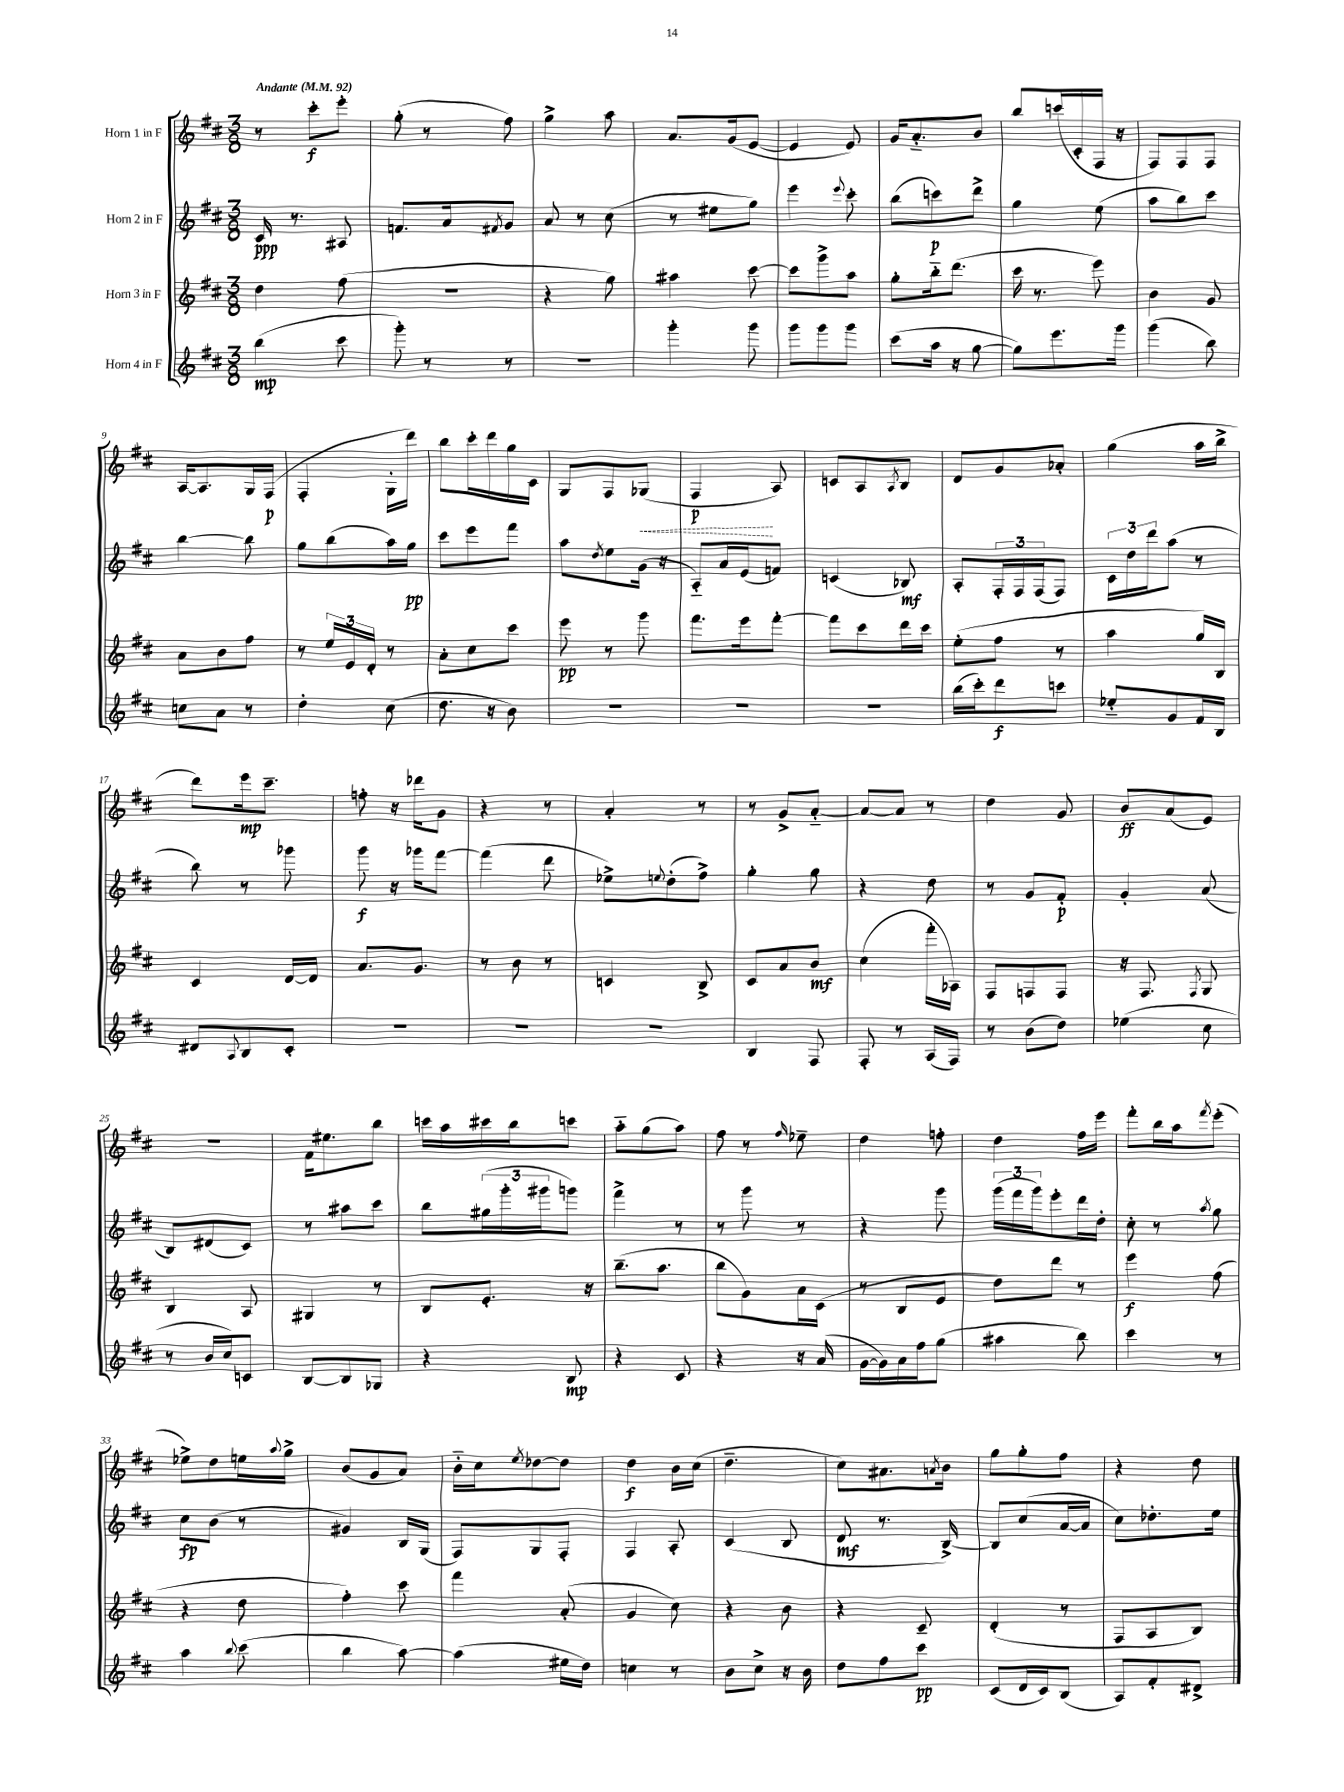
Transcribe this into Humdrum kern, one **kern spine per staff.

**kern	**kern	**kern	**kern
*staff4	*staff3	*staff2	*staff1
*clefG2	*clefG2	*clefG2	*clefG2
*k[f#c#]	*k[f#c#]	*k[f#c#]	*k[f#c#]
*M3/8	*M3/8	*M3/8	*M3/8
*MM92	*MM92	*MM92	*MM92
(4bb\	4dd\	16c#/	8r
.	.	8.r	.
.	.	.	8ccc#'\L
8ccc#\	(8ff#\	8A#/	8eee'\J
=	=	=	=
8ggg'\)	4.r	8.f/L	(8gg'\
8r	.	.	8r
.	.	16a/k	.
.	.	8qf#/	.
8r	.	8g/J	8ff#\)
=	=	=	=
4.r	4r	8a/	4gg^\
.	.	8r	.
.	8gg\)	(8cc#\	8aa\
=	=	=	=
4ggg'\	4aa#\	8r	8.a/L
.	.	8ee#\L	.
.	.	.	(16g/k
8ggg\	[8ccc#\	8gg\J)	[8e/J
=	=	=	=
8ggg\L	8ccc#\]L	4eee\	4e/]
8ggg\	8ggg^\	.	.
.	.	8qqeee/	.
8ggg\J	8aa\J	8ccc#'\	8e/)
=	=	=	=
(8ccc#\L	8gg'\L	(8bb\L	16g/LK
.	.	.	8.a'~/
16aa\Jk	16bb'~\k	8ccc\)	.
16r	(8.ddd\J	.	.
[8gg\	.	8ddd^\J	8b/J
=	=	=	=
8gg\]L)	16ccc#\	4gg\	8bb/L
.	8.r	.	.
8.eee\	.	.	(16ccc/L
.	.	.	16c#'/
.	8eee\)	(8ee\	16F#/JJ
16ggg\Jk	.	.	16r
=	=	=	=
(4ggg\	4b\	8aa\L	8F#/L)
.	.	8bb\)	8F#/
8bb\)	8g/	8ccc#\J	8F#/J
=	=	=	=
8cc\L	8a\L	[4bb\	[16A/LK
.	.	.	8.A/]
8a\J	8b\	.	.
8r	8ff#\J	8bb\]	16G/L
.	.	.	(16F#/JJ
=	=	=	=
4dd'\	8r	8gg\L	4F#'/
.	24ee/LL	(8bb\	.
.	24e/	.	.
.	24d'/JJ	.	.
(8cc#\	8r	16aa\L)	16G'\LL
.	.	16gg\JJ	16ddd\JJ)
=	=	=	=
8.dd\	8a'\L	8ccc#\L	8bb\L
.	8cc#\	8eee\	16ccc#'\L
16r	.	.	16ddd\
8b\)	8ccc#\J	8fff#\J	16gg\
.	.	.	16c#\JJ
=	=	=	=
4.r	8eee\	8aa\L	8G/L
.	.	8qdd/	.
.	8r	8ee\	8F#/
.	8ggg\	(16g\Jk	(8G-/J
.	.	16r	.
=	=	=	=
4.r	8.fff#\L	8A'~/L)	4F#/
.	.	16a/L	.
.	16eee\k	(16e/J	.
.	[8fff#'\J	8f/J)	8A/)
=	=	=	=
4.r	8fff#\]L	(4c/	8c/L
.	8ccc#\	.	8A/
.	.	.	8qA/
.	16ddd\L	8B-/)	8B/J
.	16ccc#\JJ	.	.
=	=	=	=
(16bb\LL	(8ee'\L	8A'/L	8d/L
16ccc#'\J)	.	.	.
8ddd\	8ff#\J	24F#'/L	8g/
.	.	24F#/	.
.	.	(24F#/J	.
8ccc\J	8r	8F#/J)	8a-'/J
=	=	=	=
8ee-'~/L	4aa\	24c#\LL	(4gg\
.	.	24dd\	.
.	.	24ddd\J	.
8g/	.	(8aa\J	.
16f#/L	16gg/LL)	8r	16aa\LL
16B/JJ	16B/JJ	.	16bb^\JJ
=	=	=	=
8d#/L	4c#/	8bb\)	8ddd\L)
8qqA/	.	.	.
8B/	.	8r	16eee\k
.	.	.	8.ccc#~\J
8c#'/J	[16d/LL	8ggg-\	.
.	16d/]JJ	.	.
=	=	=	=
4.r	8.a/L	8ggg\	8ff'\
.	.	16r	16r
.	8.g/J	16ggg-\LK	16ddd-\LK
.	.	[8fff#\J	8g\J
=	=	=	=
4.r	8r	(4fff#\]	4r
.	8b\	.	.
.	8r	8ddd\	8r
=	=	=	=
4.r	4c/	8ee-^\L)	4a'/
.	.	8qqee/	.
.	.	(8dd'\	.
.	8B^/	8ff#^\J)	8r
=	=	=	=
4B/	8c#/L	4gg'\	8r
.	8a/	.	8g^/L
8F#/	8b/J	8gg\	[8a'~/J
=	=	=	=
8F#'/	(4cc#\	4r	8a/_L
8r	.	.	8a/]J
(16A/LL	16fff#'\LL	8dd\	8r
16F#/JJ)	16A-\JJ)	.	.
=	=	=	=
8r	8F#/L	8r	4dd\
(8b\L	8F/	8g/L	.
8dd\J)	8F/J	8f#'/J	8g/
=	=	=	=
(4ee-\	16r	4g'/	8b/L
.	8.F#/	.	.
.	.	.	(8a/
.	8qF#/	.	.
8cc#\	8G/	(8a/	8e/J)
=	=	=	=
8r	4B/	8B/L)	4.r
16b/LL	.	(8d#/	.
16cc#/J)	.	.	.
8c/J	8A/	8c#/J)	.
=	=	=	=
[8B/L	4G#/	8r	16f#\LK
.	.	.	8.ee#\
8B/]	.	8aa#\L	.
8G-/J	8r	8ccc#\J	8bb\J
=	=	=	=
4r	8B/L	8bb\L	16ccc\LL
.	.	.	16aa\
.	8.e'/J	(24gg#\L	16ccc#\
.	.	24ggg'\	.
.	.	.	16bb\J
.	.	24ggg#\J	.
8B/	.	8ggg\J)	8ccc\J
.	16r	.	.
=	=	=	=
4r	(8.bb~\L	4fff#^\	8aa'~\L
.	.	.	(8gg\
.	8.aa\J	.	.
8c#/	.	8r	8aa\J)
=	=	=	=
4r	8bb\L	8r	8ff#\
.	8g\)	8ggg\	8r
.	.	.	16qqff#/
16r	16a\L	8r	8ee-~\
(16a/	(16c#\JJ	.	.
=	=	=	=
[16g\LL	8r	4r	4dd\
16g\])	.	.	.
16a\	8B/L	.	.
16ff#\J	.	.	.
(8gg\J	8e/J	8ggg\	8ff'\
=	=	=	=
4aa#\	8dd\L)	(24ggg\LL	4dd\
.	.	24fff#\	.
.	.	24ggg\J)	.
.	8ddd\J	8eee'\	.
8bb\)	8r	16ddd\L	16ff#\LL
.	.	16dd'\JJ	16eee\JJ
=	=	=	=
4ccc#\	4eee\	8cc#'\	8fff#'\L
.	.	8r	16bb\L
.	.	.	16aa\J
.	.	8qaa/	8qfff#/
8r	(8ff#\	8gg\	(8eee'\J
=	=	=	=
4aa\	4r	8cc#\L	8ee-^\L)
.	.	(8b\J	8dd\
8qqbb/	.	.	.
(8ccc#\	8dd\	8r	16ee\L
.	.	.	8qqaa/
.	.	.	16gg^\JJ
=	=	=	=
4bb\	4ff#'\)	4g#/)	(8b/L
.	.	.	8g/
[8aa\)	8ccc#\	16B/LL	8a/J)
.	.	(16G/JJ	.
=	=	=	=
(4aa\]	4fff#\	8F#/L)	16b'~\LL
.	.	.	16cc#\J
.	.	.	8qee/
.	.	8G/	[8dd-\
16ee#\LL	(8a'/	8F#'/J	8dd-\]J
16dd\JJ)	.	.	.
=	=	=	=
4cc\	4g/	4F#/	4dd\
8r	8cc#\)	8A'/	16b\LL
.	.	.	(16cc#\JJ
=	=	=	=
8b\L	4r	(4c#/	4.dd~\
8cc#^\J	.	.	.
16r	8b\	8B/	.
16b\	.	.	.
=	=	=	=
8dd\L	4r	8d/	8cc#\L)
8ff#\	.	8.r	8.a#\
8ccc#\J	8c#~/	.	.
.	.	.	8qa/
.	.	[16B^/)	16b\Jk
=	=	=	=
(8c#/L	(4d'/	8B/]L	8gg\L
16d/L	.	(8cc#/	8gg'\
16c#/J)	.	.	.
(8B/J	8r	[16a/L	8ff#\J
.	.	16a/]JJ	.
=	=	=	=
8A/L)	8F#/L	8cc#\L)	4r
8f#'/	8A/	8.dd-'\	.
8d#^/J	8B/J)	.	8dd\
.	.	16ee\Jk	.
==	==	==	==
*-	*-	*-	*-
